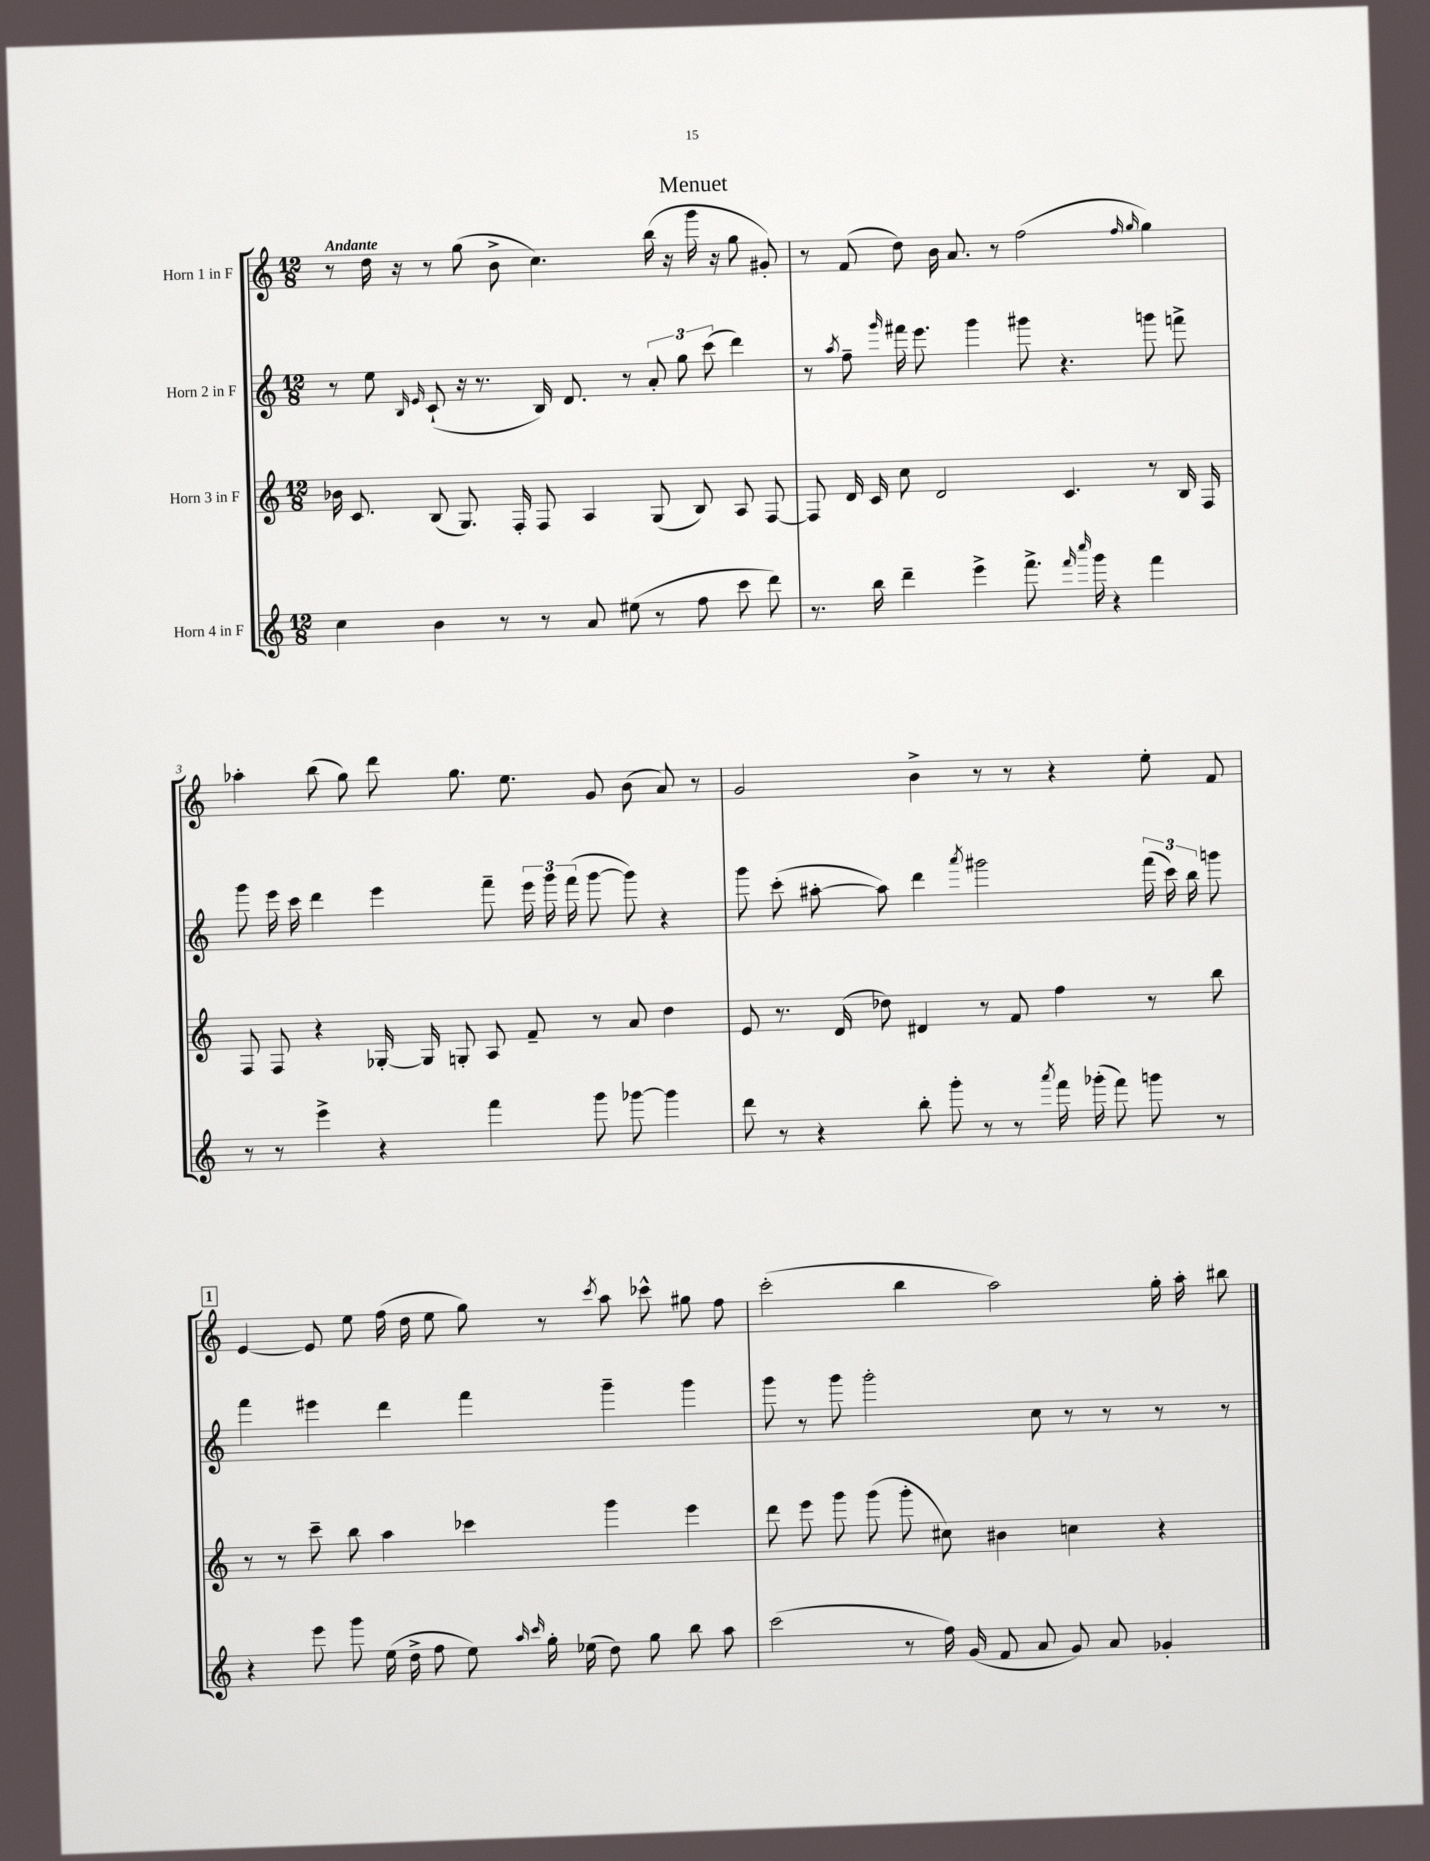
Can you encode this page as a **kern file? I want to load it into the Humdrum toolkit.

**kern	**kern	**kern	**kern
*staff4	*staff3	*staff2	*staff1
*clefG2	*clefG2	*clefG2	*clefG2
*k[]	*k[]	*k[]	*k[]
*M12/8	*M12/8	*M12/8	*M12/8
4cc	16b-	8r	8r
.	8.c	.	.
.	.	8ee	16dd
.	.	.	16r
.	.	16qqB	.
.	.	16qqe	.
4b	(8B	(8c`	8r
.	8.G)	16r	(8gg
.	.	8.r	.
8r	.	.	8b^
.	16F'	.	.
8r	8F	16B)	4.cc)
.	.	8.d	.
8a	4A	.	.
(8ee#	.	8r	.
8r	(8G	12a'	(16bb
.	.	.	16r
.	.	12gg	.
8ff	8B)	.	16ggg
.	.	(12ccc	.
.	.	.	16r
8ccc	8A	4ddd)	8gg
8ddd)	[8F	.	8g#')
=	=	=	=
8.r	8F]	8r	8r
.	.	8qaa	.
.	16d	8ff~	(8f
16bb	16c	.	.
.	.	16qqggg	.
4ddd~	8cc	16fff#	8dd)
.	.	8.eee	.
.	2d	.	16b
.	.	.	8.a
4eee^	.	4ggg	.
.	.	.	8r
8.fff^	.	8ggg#	(2ff
.	4.c	4.r	.
16qqfff	.	.	.
16qqcccc	.	.	.
16ggg	.	.	.
4r	.	.	.
.	.	.	16qqff
.	.	.	16qqgg
4fff	8r	8ggg	4gg)
.	16B	8fff^	.
.	16F	.	.
=	=	=	=
8r	8F	8ggg	4aa-'
8r	8F	16eee	.
.	.	16ccc	.
4eee^	4r	4ddd	(8bb
.	.	.	8gg)
4r	[16G-'	4eee	8ddd
.	16G-]	.	.
.	8G'	.	8.gg
4fff	8A	8fff~	.
.	.	.	8.ee
.	8f~	24eee	.
.	.	24ggg	.
.	.	(24fff	.
8ggg	8r	[8ggg	8g
[8ggg-	8a	8ggg])	(8b
4ggg-]	4dd	4r	8a)
.	.	.	8r
=	=	=	=
8ddd	8e	8ggg	2g
8r	8.r	(8ccc'	.
4r	.	[8aa#'	.
.	(16d	.	.
.	8dd-)	8aa#])	.
8bb'	4d#	4ddd	4b^
8ggg'	.	.	.
.	.	8qaaa	.
8r	8r	2ggg#	8r
8r	8f	.	8r
8qaaa	.	.	.
16fff	4ff	.	4r
(16ggg-'	.	.	.
8fff)	.	.	.
8ggg	8r	(24fff	8ee'
.	.	24ccc)	.
.	.	24bb	.
8r	8bb	8ggg	8f
=	=	=	=
4r	8r	4fff	[4e
.	8r	.	.
8eee	8ccc~	4eee#	8e]
8ggg	8bb	.	8ee
(16ee	4aa	4ddd	(16ff
16dd^	.	.	16dd
8ff	.	.	8ee
8ee)	4ccc-	4fff	8gg)
16qqaa	.	.	.
16qqccc	.	.	.
16gg'	.	.	8r
(16ee-	.	.	.
.	.	.	8qccc
8dd)	4ggg	4ggg~	8aa
8gg	.	.	8ccc-^^
8bb	4eee	4ggg	8gg#
8aa	.	.	8ff
=	=	=	=
(2ccc	8ddd	8ggg	(2ccc'
.	8eee	8r	.
.	8ggg	8ggg	.
.	(8ggg	2ggg'	.
8r	8ggg'	.	4bb
16ff)	8cc#)	.	.
(16g	.	.	.
8f	4b#	.	2aa)
8a	.	8cc	.
8g)	4cc	8r	.
8a	.	8r	.
4g-'	4r	8r	16gg'
.	.	.	16aa'
.	.	8r	8bb#
==	==	==	==
*-	*-	*-	*-
